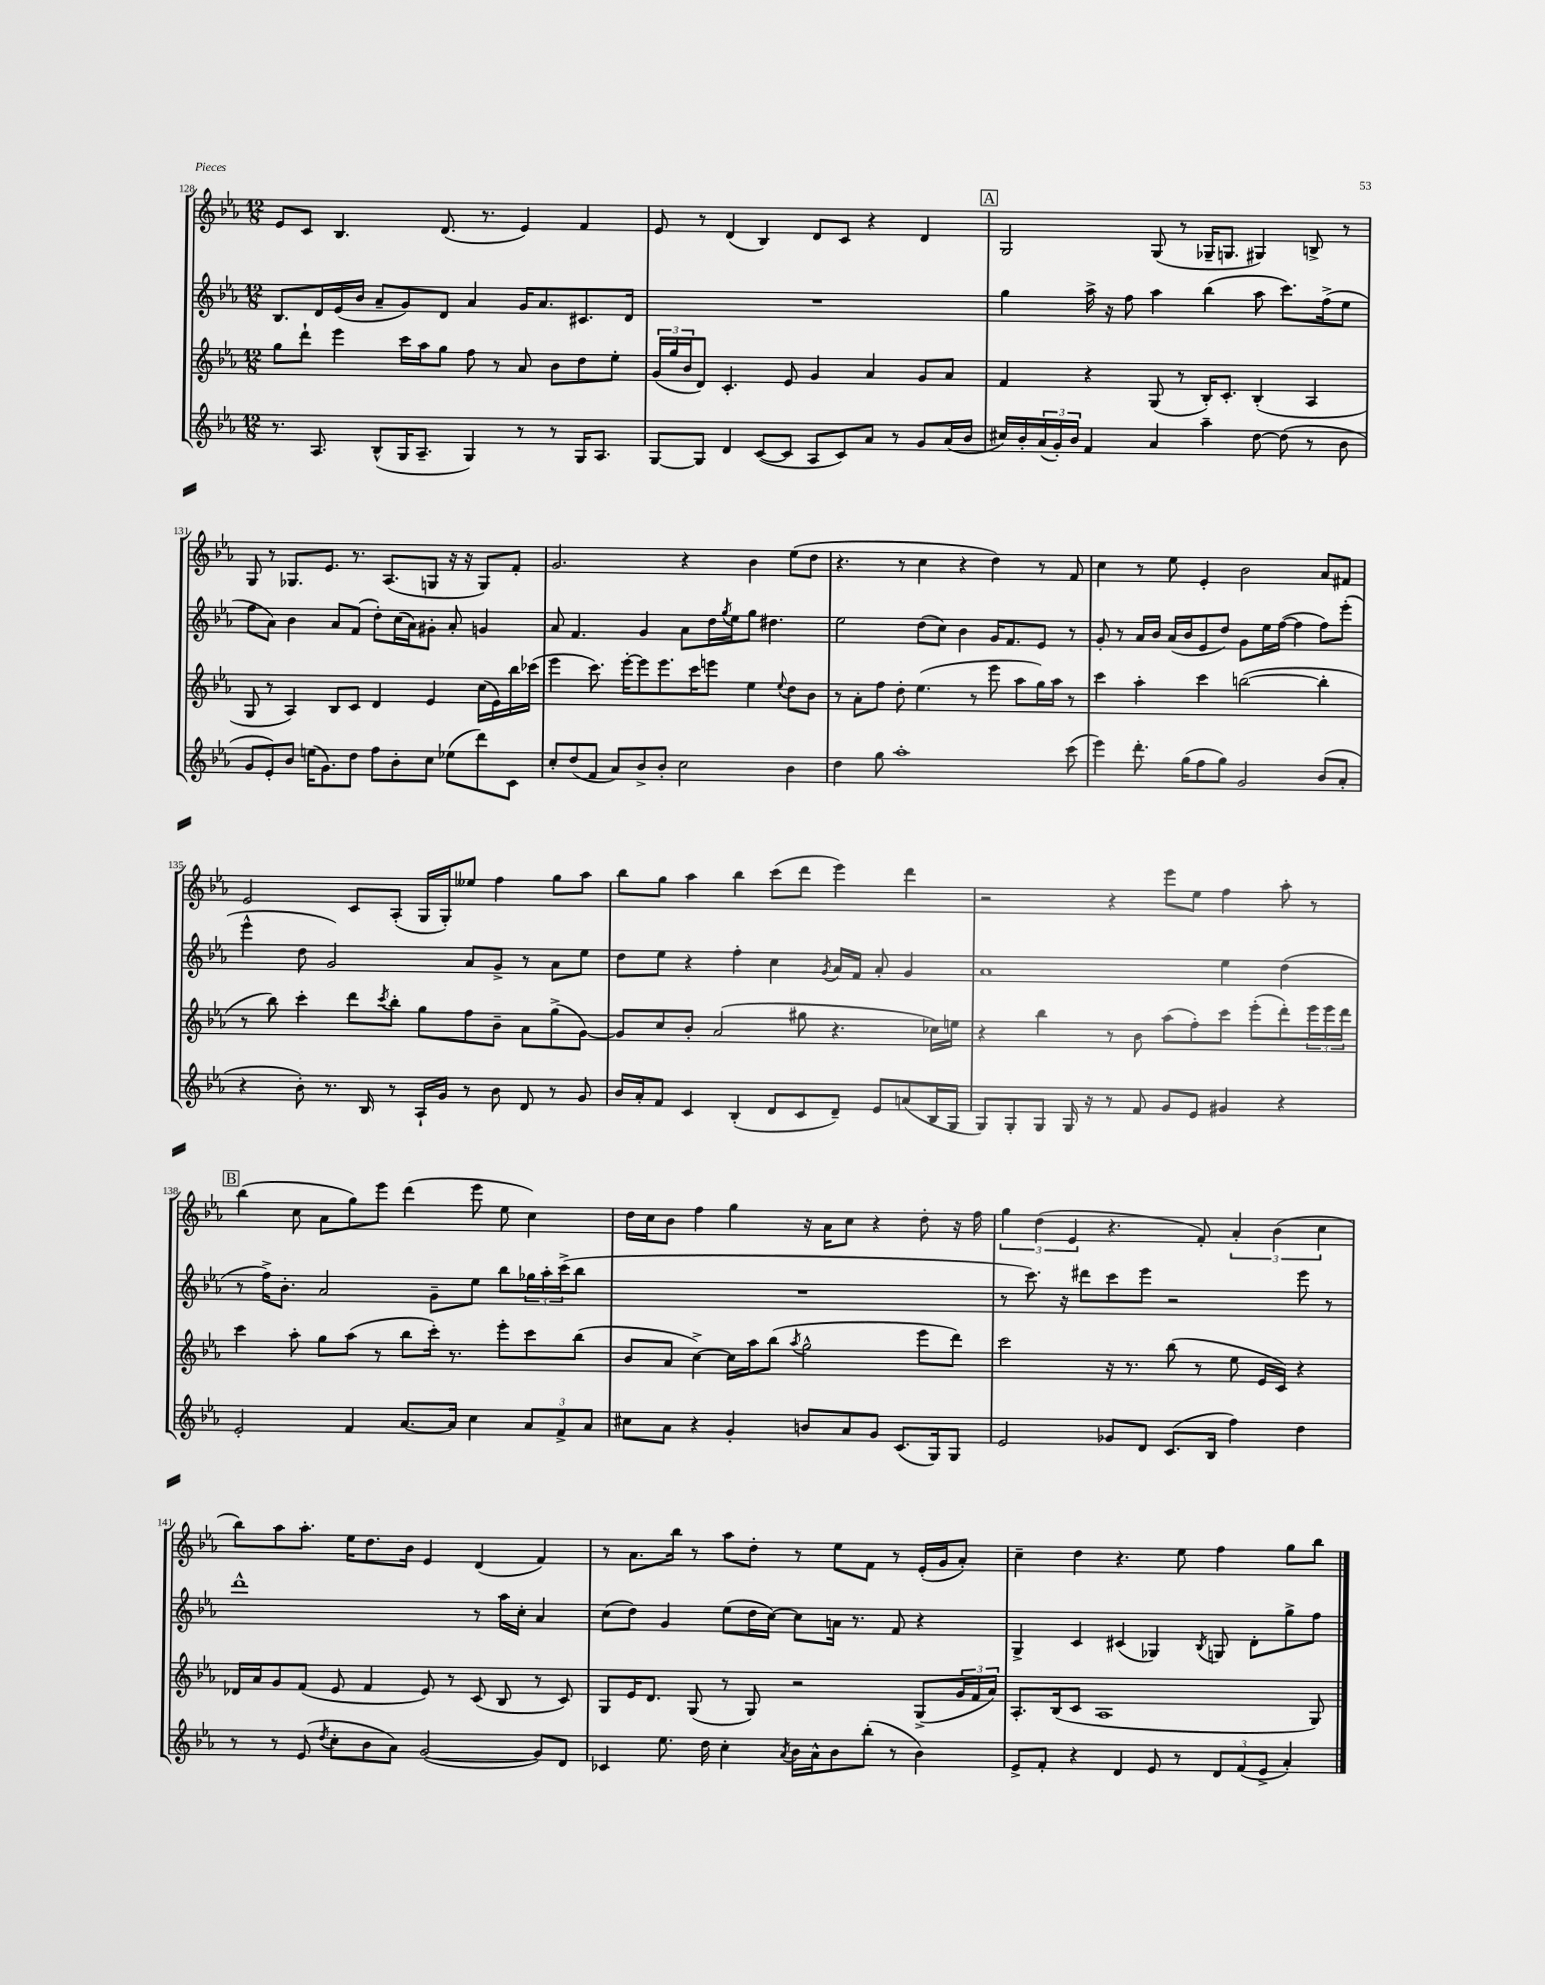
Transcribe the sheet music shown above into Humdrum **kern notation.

**kern	**kern	**kern	**kern
*staff4	*staff3	*staff2	*staff1
*clefG2	*clefG2	*clefG2	*clefG2
*k[b-e-a-]	*k[b-e-a-]	*k[b-e-a-]	*k[b-e-a-]
*M12/8	*M12/8	*M12/8	*M12/8
8.r	8gg	8.B-	8e-
.	8ddd`	.	8c
8.A-	.	16d	.
.	4eee-	(16e-	4.B-
.	.	16b-	.
(8B-^^	.	8a-~	.
16G	16ccc	8g)	.
8.A-~	16aa-	.	.
.	8gg	8d	(8.d
4G)	8ff	4a-	.
.	.	.	8.r
.	8r	.	.
8r	8a-	16g	4e-)
.	.	8.a-	.
8r	8b-	.	.
16G	8dd	8.c#	4f
8.A-	.	.	.
.	8ee-'	.	.
.	.	16d	.
=	=	=	=
[8G	(24g	1.r	8e-
.	24gg	.	.
.	24b-	.	.
8G]	8d)	.	8r
4d	4.c'	.	(4d
([8c	.	.	4B-)
8c]	8e-	.	.
8A-	4g	.	8d
8c)	.	.	8c
8a-	4a-	.	4r
8r	.	.	.
8g	8g	.	4d
(16a-	8a-	.	.
16b-	.	.	.
=	=	=	=
16cc#)	4f	4gg	2G
16b-'	.	.	.
(24a-	.	.	.
24g')	.	.	.
24b-	.	.	.
4f	4r	16aa-^	.
.	.	16r	.
.	.	8ff	.
4a-	(8G	4aa-	(8G
.	8r	.	8r
4aa-~	16B-')	(4bb-	16G-~
.	8.c'	.	8.G
[8dd	(4B-'	8aa-	4G#)
(8dd]	.	8.ccc)	.
8r	4A-	.	8B^
.	.	(16ff^	.
8b-	.	8ee-	8r
=	=	=	=
8g	8G	8ff	8G
8e-')	8r	8a-)	8r
8b-	4A-)	4b-	8.G-
(16ee	.	.	.
8.g)	.	.	8.e-
.	8B-	8a-	.
8dd	8c	(8f	8.r
8ff	4d	8dd')	.
.	.	.	(8.A-
8b-'	.	(16cc	.
.	.	16a-)	.
8cc	4e-	8g#'	8G
(8ee-	.	8a-'	16r
.	.	.	16r
8ddd)	(16cc	4g	8G)
.	16e-)	.	.
8c	16bb-	.	8f'
.	(16ccc-	.	.
=	=	=	=
8cc'	4eee-	8a-	2.g
(8dd	.	4.f	.
8f	8.ccc)	.	.
8a-)	.	.	.
.	[16eee-'	.	.
8b-^	8eee-]	4g	.
8b-'	8.eee-	.	.
2cc	.	8a-	4r
.	16ccc	.	.
.	8eee	16dd	.
.	.	8qgg	.
.	.	16ee-	.
.	4ee-	8gg	4b-
.	.	4.dd#	.
.	8qqee-	.	.
4b-	8dd	.	(8ee-
.	8b-	.	8dd
=	=	=	=
4dd	8r	2ee-	4.r
.	8a-'	.	.
8gg	8ff	.	.
1aa-'	8dd'	.	8r
.	(4.ee-	(8dd	4cc
.	.	8cc)	.
.	.	4b-	4r
.	8r	.	.
.	8eee-	16g	4dd)
.	.	8.f	.
.	8aa-	.	.
.	16gg)	8e-	8r
.	16aa-	.	.
(8ccc	8r	8r	8f
=	=	=	=
4eee-)	4ccc	8g'	4cc
.	.	8r	.
8.ddd'	4aa-'	16a-	8r
.	.	16b-	.
.	.	(16a-	8ee-
(16gg	.	16b-	.
8ff	4ccc	8e-	4e-'
8gg)	.	8dd)	.
2g	([2bb	8g	2b-
.	.	16ee-	.
.	.	([16ff	.
.	.	4ff]	.
(8b-	4bb']	8ff)	8a-
8a-'	.	(8eee-'	8f#
=	=	=	=
4r	8r	4eee-^^	2e-
.	8bb-)	.	.
8b-')	4ccc'	8dd	.
8.r	.	2g)	.
.	8ddd	.	8c
16B-	.	.	.
.	8qccc	.	.
8r	8bb-'	.	(8A-'
16A-`	8gg	.	16G
16g	.	.	16G')
8r	8ff	8a-	8ee--
8b-	8b-~	8g^	4ff
8d	8a-	8r	.
8r	(8gg^	8a-	8gg
8g	[8g)	8ee-	8aa-
=	=	=	=
16b-	8g]	8dd	8bb-
16a-'	.	.	.
8f	8cc	8ee-	8gg
4c	8b-'	4r	4aa-
.	(2a-	.	.
(4B-'	.	4ff'	4bb-
8d	.	4cc	(8ccc
8c	8gg#	.	8ddd
.	.	8qg	.
8d~)	4.r	16a-	4eee-)
.	.	16f	.
8e-	.	8a-'	.
(8a	.	4g	4ddd
16B-	16cc-)	.	.
16G	16ee	.	.
=	=	=	=
8G)	4r	1a-	2r
8G'	.	.	.
8G	4bb-	.	.
16G	.	.	.
16r	.	.	.
8r	8r	.	4r
8f	8b-	.	.
8g	(8aa-	.	8eee-
8e-	8ff')	.	8ee-
4g#	8ccc	4ee-	4ff
.	(8eee-'	.	.
4r	8ddd')	(4dd	8aa-'
.	24eee-	.	8r
.	24eee-	.	.
.	24ddd	.	.
=	=	=	=
2e-'	4ccc	8r	(4bb-
.	.	16ff^)	.
.	.	8.b-'	.
.	8aa-'	.	8cc
.	8gg	2a-	8a-
4f	(8aa-	.	8gg)
.	8r	.	8eee-
[8.a-	8bb-	.	(4ddd
.	16ccc')	8g~	.
16a-]	8.r	.	.
4cc	.	8ee-	8eee-
.	8eee-'	8bb-	8ee-
12a-	8ccc	24gg-	4cc)
.	.	24aa-'	.
12f^	.	(24ccc^	.
.	(8bb-	8bb-	.
12a-	.	.	.
=	=	=	=
8cc#	8b-	1.r	16dd
.	.	.	16cc
8a-	8a-	.	8b-
4r	[4cc^)	.	4ff
4g'	16cc]	.	4gg
.	16aa-	.	.
.	(8bb-	.	.
.	8qaa-	.	.
8b	2gg^^	.	16r
.	.	.	16a-
8a-	.	.	8cc
8g	.	.	4r
(8.c	.	.	.
.	8eee-	.	8dd'
16G)	.	.	.
8G	8ddd)	.	16r
.	.	.	16ff
=	=	=	=
2e-	2ccc	8r	6gg
.	.	8.ccc)	.
.	.	.	(6dd
.	.	16r	.
.	.	.	6e-
.	.	8ddd#	.
8g-	16r	8ccc	4.r
.	8.r	.	.
8d	.	8eee-	.
(8.c	(8bb-	2r	.
.	8r	.	8f')
16B-	.	.	.
4ff)	8ee-	.	6a-'
.	16e-	.	.
.	.	.	(6b-
.	16c)	.	.
4dd	4r	8eee-	.
.	.	.	6cc
.	.	8r	.
=	=	=	=
8r	16d-	1ddd^^	8bb-)
.	16a-	.	.
8r	8g	.	8aa-
(8e-	(8f	.	8.aa-'
8qdd	.	.	.
8cc'	8e-	.	.
.	.	.	16ee-
8b-	4f	.	8.dd
8a-)	.	.	.
.	.	.	16b-
([2g	8e-)	.	4e-
.	8r	.	.
.	(8c	8r	(4d
.	8B-	16aa-	.
.	.	16cc'	.
8g])	8r	4a-	4f)
8d	8c)	.	.
=	=	=	=
4c-	8G	(8cc	8r
.	16e-	8dd)	8.a-
.	8.d	.	.
8.ee-	.	4g	.
.	.	.	16bb-
.	(8G	.	8r
16dd	.	.	.
4cc'	8r	(8ee-	8aa-
.	8G)	16dd	8dd'
.	.	[16cc)	.
8qa-	.	.	.
16b-	2r	8cc]	8r
16a-^^	.	.	.
8b-	.	16a	8ee-
.	.	8.r	.
(8bb-'	.	.	8f
8r	.	8f	8r
4b-)	(8G^	4r	(16e-'
.	.	.	16g
.	24g	.	8a-')
.	24f	.	.
.	24a-)	.	.
=	=	=	=
8e-^	8.A-'	4G^	4cc~
8f'	.	.	.
.	(16B-	.	.
4r	8c	4c	4dd
.	1A-	.	.
4d	.	(4c#	4.r
8e-	.	4G-)	.
8r	.	.	8ee-
.	.	8qB-	.
12d	.	8G	4ff
(12f	.	.	.
.	.	8d'	.
12e-^	.	.	.
4a-')	.	8gg^	8gg
.	8G)	8ff	8bb-
==	==	==	==
*-	*-	*-	*-
